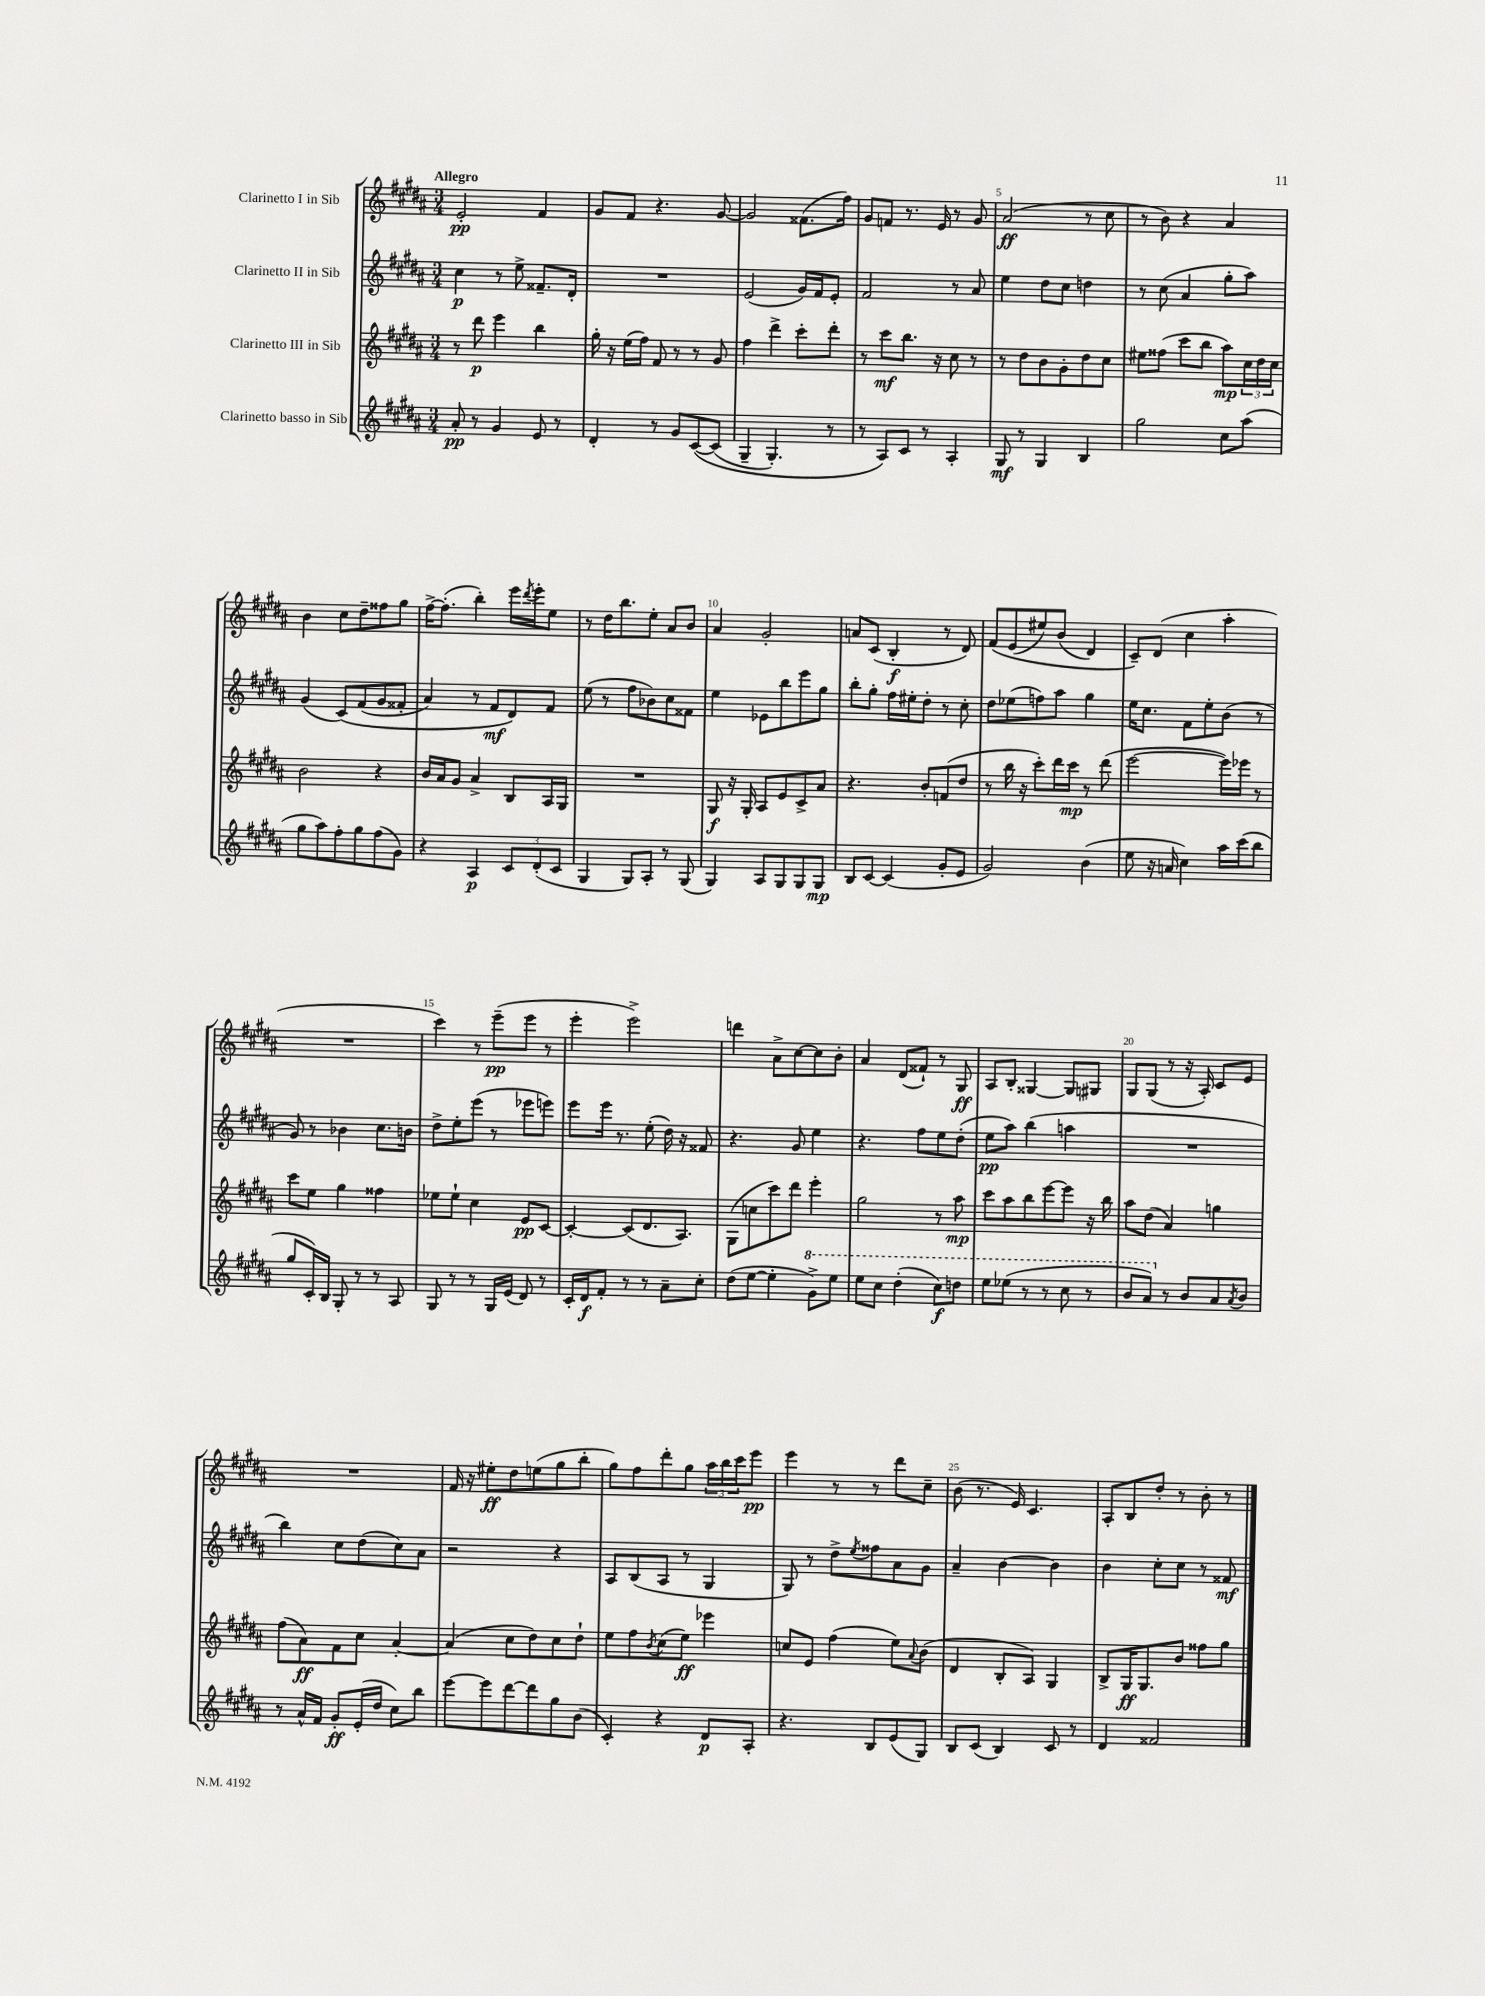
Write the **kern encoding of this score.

**kern	**kern	**kern	**kern
*staff4	*staff3	*staff2	*staff1
*clefG2	*clefG2	*clefG2	*clefG2
*k[f#c#g#d#a#]	*k[f#c#g#d#a#]	*k[f#c#g#d#a#]	*k[f#c#g#d#a#]
*M3/4	*M3/4	*M3/4	*M3/4
8a#'/	8r	4cc#\	2e'/
8r	8ddd#\	.	.
4g#/	4eee\	8r	.
.	.	8ee^\	.
8e/	4bb\	8.f##~/L	4f#/
8r	.	.	.
.	.	16d#'/Jk	.
=	=	=	=
4d#'/	16gg#'\	2.r	8g#/L
.	16r	.	.
.	(16ee\LL	.	8f#/J
.	16ff#\JJ)	.	.
8r	8f#/	.	4.r
8g#/L	8r	.	.
&([8c#/	8r	.	.
(8c#/]J	8g#/	.	[8g#/
=	=	=	=
4G#~/	4ff#\	(2e/	2g#/]
4.G#'/)	4ddd#^\	.	.
.	8ccc#'\L	16g#/LL)	(8.f##\L
.	.	16f#/J	.
8r	8ddd#'\J	8e'/J	.
.	.	.	16ff#\Jk)
=	=	=	=
8r	8r	2f#/	8g#/L
8A#/L&)	8ccc#\L	.	8f/J
8c#/J	8.bb\J	.	8.r
8r	.	.	.
.	16r	.	16e/
4A#'/	8cc#\	8r	8r
.	8r	8a#/	8g#/
=	=	=	=
8G#/	8r	4ee\	(2a#/
8r	8dd#\L	.	.
4G#/	8b\	8dd#\L	.
.	8g#'\	8cc#\J	.
4B/	8dd#\	4dd\	8r
.	8cc#\J	.	8cc#\
=	=	=	=
2gg#\	8ee#\L	8r	8r
.	(8ff##\J	(8cc#\	8b\)
.	8ccc#\L	4a#/	4r
.	8bb\J	.	.
8cc#\L	8aa#\L)	8gg#'\L	4a#/
(8aa#\J	24cc#\L	8aa#\J)	.
.	24dd#\	.	.
.	24cc#\JJ	.	.
=	=	=	=
8gg#\L	2b\	(4g#/	4b\
8aa#\)	.	.	.
8ff#'\	.	&(8c#/L)	8cc#\L
8gg#\	.	(8f#/	8dd#~\
(8ff#\	4r	8g#/	8ff##\
8g#\J)	.	8f##'/J	8gg#\J
=	=	=	=
4r	16b/LL	4a#/)	[16ff#^\LK
.	16a#/J	.	(8.ff#'\]J
.	8g#/J	.	.
4A#/	4a#^/	8r	4bb'\)
.	.	8f#/L	.
12c#/L	8B/L	8d#/&)	16eee\LL
.	.	.	8qddd#/
.	.	.	16eee'\J
(12d#'/	.	.	.
.	16A#/L	8f#/J	8ee\J
12c#/J	.	.	.
.	16G#/JJ	.	.
=	=	=	=
4G#/	2.r	(8ee\	8r
.	.	8r	16dd#\LK
.	.	.	8.bb\
8G#/L)	.	8ff#\L	.
8A#'/J	.	8b-\)	8ee'\J
8r	.	8cc#\	8a#/L
(8G#/	.	8f##\J	8b/J
=	=	=	=
4G#/)	8G#/	4ee\	4a#/
.	16r	.	.
.	16G#'/	.	.
8A#/L	8A#/L	8e-\L	2g#'/
8G#/	8e/	8bb\	.
8G#/	8c#^/	8eee\	.
8G#/J	8a#/J	8gg#\J	.
=	=	=	=
8B/L	4.r	8bb'\L	8a/L
[8c#/J	.	8gg#'\J	(8c#/J
(4c#/]	.	16ff#\LL	4B'/
.	.	16ee#'\J	.
.	8b'/L	8dd#'\J	.
8g#'/L	(8f/	8r	8r
8e/J	8dd#/J	8cc#'\	8d#/)
=	=	=	=
2g#/)	8r	8dd#\L	&(8f#/L
.	16bb\	(8ee-\	(8e/
.	16r	.	.
.	8ccc#'\L)	8ff\)	8ee#/)
.	16ddd#\L	8aa#\J	(8b/J
.	16ccc#\JJ	.	.
(4b\	8r	4gg#\	4d#/)
.	(8ddd#\	.	.
=	=	=	=
8ee\	[2eee\	16ee\LK	8c#~/L&)
.	.	8.cc#\J	.
16r	.	.	(8d#/J
16a/	.	.	.
4cc#\)	.	8f#\L	4cc#\
.	.	8ee'\	.
16aa#\LL	16eee\]LL)	(8b\J	4aa#'\
(16ccc#\J	16eee-\JJ	.	.
8bb\J	8r	8r	.
=	=	=	=
8gg#/L	8ccc#\L	8g#/)	2.r
16c#'/L)	8ee\J	8r	.
16B/JJ	.	.	.
8G#'/	4gg#\	4b-\	.
8r	.	.	.
8r	4ff##\	8.cc#\L	.
8A#/	.	.	.
.	.	16b\Jk	.
=	=	=	=
8G#/	8ee-\L	8dd#^\L	4ccc#\)
8r	8ee-`\J	8ee'\	.
8r	4cc#\	(8eee\J	8r
16G#/LL	.	8r	(8eee~\L
(16e/JJ	.	.	.
8d#/)	8e/L	8eee-\L	8eee\J
8r	[8c#/J	8eee\J)	8r
=	=	=	=
16c#'/LL	4c#'/_	8eee\L	4eee'\
16d#/J	.	.	.
8f#'/J	.	16eee\Jk	.
.	.	8.r	.
8r	(8c#/]L	.	2eee^\)
8r	8.d#/	(8ee'\	.
8a#~\L	.	16dd#\)	.
.	8.A#/J)	16r	.
8cc#'\J	.	8f##/	.
=	=	=	=
(8dd#\L	(8G#\L	4.r	4ddd\
[8ee\J	8cc\	.	.
4ee'\]	8ccc#\)	.	8a#^\L
.	8ddd#\J	8g#/	[8cc#\
8gg#^\L)	4eee'\	4ee\	8cc#\]
8eee\J	.	.	8b'\J
=	=	=	=
8eee\L	2gg#\	4.r	4a#/
8ccc#\J	.	.	.
(4ddd#'\	.	.	(8d#/L
.	.	8ff#\L	8f##`/J)
8ccc#\L)	8r	8ee\	8r
8ddd\J	8aa#\	(8dd#'\J	8G#/
=	=	=	=
8eee\L	8ccc#\L	8ee\L	8A#/L
(8eee-\J	8aa#\	8aa#\J)	8B'/J
8r	8bb\	(4bb\	[4G##/
8r	[8eee\	.	.
8ccc#\	8eee\]J	4aa\	8G##/]L
8r	16r	.	8G#/J
.	16bb\	.	.
=	=	=	=
8bb/L	8aa#\L	2.r	8G#/L
8aa#/J)	(8dd#\J	.	(8G#/J
8r	4a#/)	.	8r
8b/L	.	.	16r
.	.	.	16A#'/)
8a#/	4gg\	.	8c#/L
8qa#/	.	.	.
8b/J	.	.	8e/J
=	=	=	=
8r	(8ff#\L	4bb\)	2.r
16a#^^/LL	8a#\)	.	.
16f#/JJ	.	.	.
8g#'/L	8f#\	8cc#\L	.
(16e'/L	8cc#\J	(8dd#\	.
16dd#/JJ	.	.	.
8cc#\L)	[4a#'/	8cc#\)	.
8bb\J	.	8a#\J	.
=	=	=	=
[8eee\L	(4a#/]	2r	16f#/
.	.	.	16r
8eee\]	.	.	8ee#'\L
[8ddd#\	8cc#\L	.	8dd#\
8ddd#\]	8dd#\)	.	(8ee\
8gg#\	8cc#\	4r	8gg#\
(8b\J	8dd#`\J	.	8bb'\J
=	=	=	=
4c#'/)	8ee\L	8A#/L	8gg#\L)
.	8ff#\	(8B/	8ff#\
.	8qb/	.	.
4r	(8cc#\	8A#/J	8ddd#'\
.	8ee\J)	8r	8gg#\J
8d#/L	4eee-\	4G#/	24aa#\LL
.	.	.	24bb\
.	.	.	24ccc#\J
8A#'/J	.	.	8eee\J
=	=	=	=
4.r	8cc/L	8G#/)	4eee\
.	8e/J	8r	.
.	(4ff#\	8dd#^\L	8r
.	.	8qee/	.
8B/L	.	8ff##\	8r
(8e/	8ee\L)	8a#\	8ddd#\L
.	8qqa#/	.	.
8G#/J)	(8b\J	8g#\J	8cc#~\J
=	=	=	=
8B/L	4d#/	4a#~/	(8b\
(8c#/J	.	.	8.r
4B/)	8B'/L	[4b\	.
.	.	.	16e/)
.	8A#/J)	.	4.c#/
8c#/	4G#/	4b\]	.
8r	.	.	.
=	=	=	=
4d#/	8B^/L	4b\	8A#'/L
.	16G#/K	.	8B/
.	8.G#/	.	.
2f##/	.	8cc#'\L	8dd#'/J
.	8b/J	8cc#\J	8r
.	8ff##\L	8r	8b'\
.	8gg#\J	8f##/	8r
==	==	==	==
*-	*-	*-	*-
